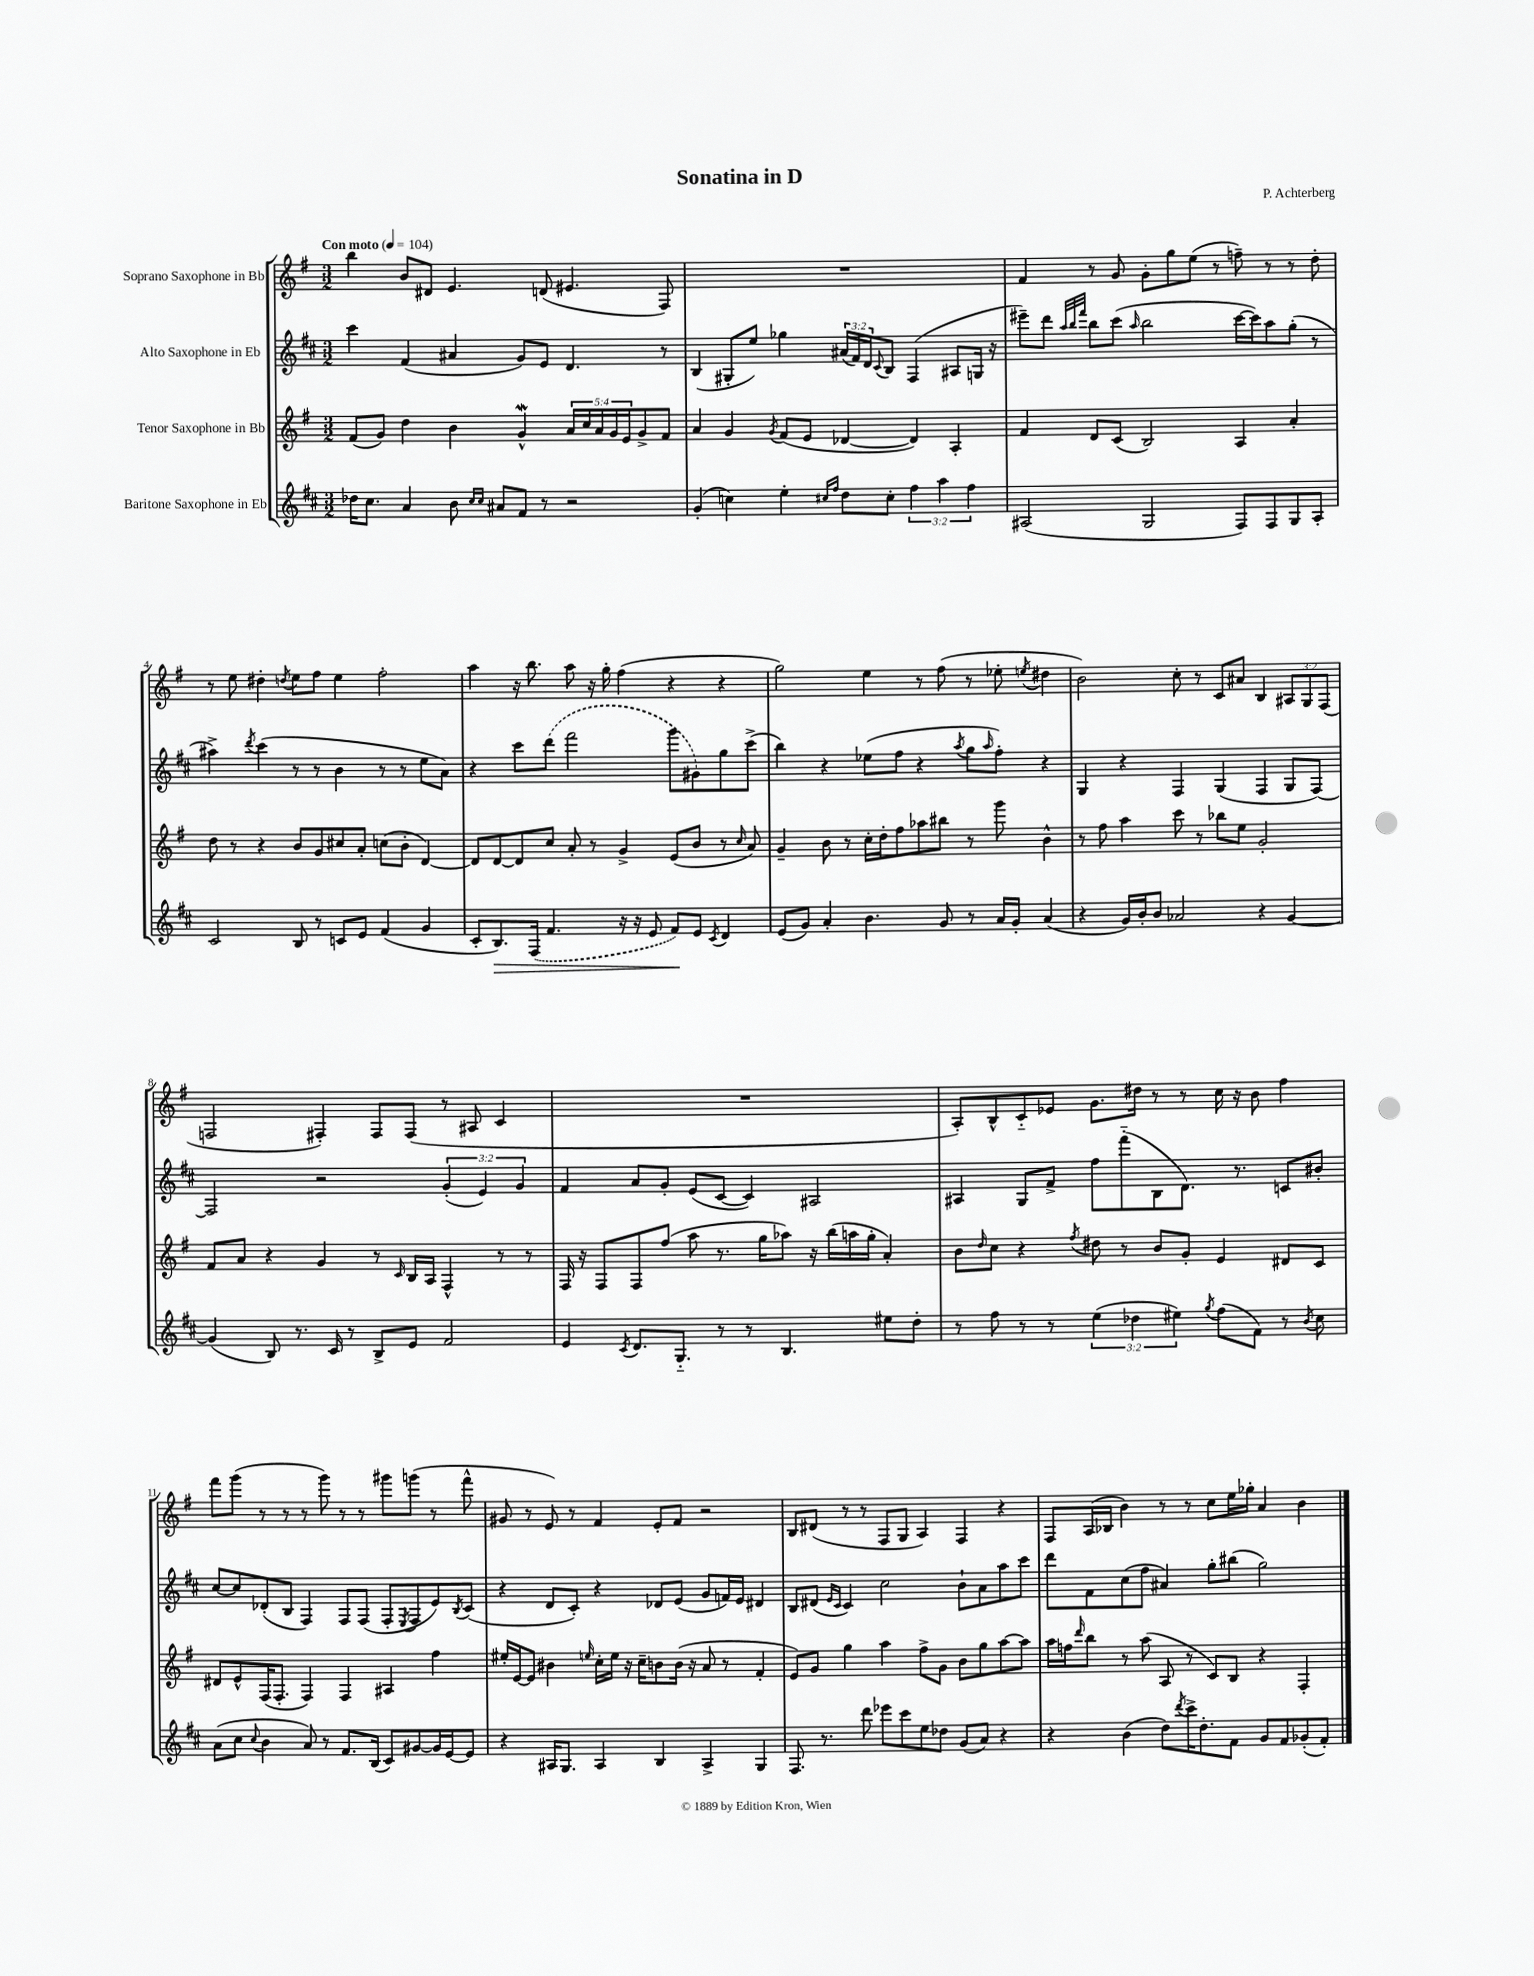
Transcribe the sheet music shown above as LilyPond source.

\header { title = "Sonatina in D" composer = "P. Achterberg" }
<<
\new StaffGroup <<
\new Staff = "s0" \with { instrumentName = "Soprano Saxophone in Bb" } {
    \clef treble \key g \major \numericTimeSignature \time 3/2 \override Staff.TupletNumber.text = #tuplet-number::calc-fraction-text \tempo "Con moto" 4 = 104
    b''4 b'8 dis'8 e'4. d'8( eis'4. fis8) |
    R1. |
    fis'4 r8 g'8 g'8-. g''8 e''8( r8 f''8--) r8 r8 d''8-. |
    r8 e''8 dis''4-. \acciaccatura { d''8 } e''8 fis''8 e''4 fis''2-. |
    a''4 r16 b''8. a''8 r16 g''16-. fis''4( r4 r4 |
    g''2) e''4 r8 fis''8( r8 ees''8-. \acciaccatura { e''8 } dis''4 |
    b'2) c''8-. r8 c'8 ais'8 b4 \tuplet 3/2 { ais8 g8 fis8( } |
    f2 fis4-.) fis8 fis8( r8 ais8 c'4 |
    R1. |
    a8-.) b8-^ c'8-_ ees'8 g'8. dis''16 r8 r8 c''16 r16 b'8 fis''4 |
    fis'''8 g'''8( r8 r8 r8 g'''8) r8 r8 gis'''8 g'''8( r8 fis'''8-^ |
    gis'8 r8 e'8) r8 fis'4 e'8-. fis'8 r2 |
    b8 dis'8( r8 r8 fis8 g8 a4) fis4 r4 |
    fis8 a16( bes16 b'4) r8 r8 c''8 e''16 ges''16-. a'4 b'4 \bar "|." |
}
\new Staff = "s1" \with { instrumentName = "Alto Saxophone in Eb" } {
    \clef treble \key d \major \numericTimeSignature \time 3/2 \override Staff.TupletNumber.text = #tuplet-number::calc-fraction-text
    cis'''4 fis'4( ais'4 g'8) e'8 d'4. r8 |
    b4( gis8-. e''8) ges''4 \tuplet 3/2 { ais'16( fis'16) d'16 } \appoggiatura { cis'8 } b8 fis4( ais8 g16 r16 |
    eis'''8--) d'''8 \grace { a''32 b''32 fis'''32 } b''8 cis'''8( \grace { a''16 } b''2 cis'''16~ cis'''16) a''8 g''8-.( r8 |
    ais''4->) \acciaccatura { d'''8 } cis'''4( r8 r8 b'4 r8 r8 e''8 a'8) |
    r4 cis'''8 \once \slurDashed d'''8( fis'''2 g'''8 gis'8) g''8 cis'''8->( |
    b''4) r4 ees''8( fis''8 r4 \acciaccatura { a''8 } g''8 \grace { a''16 } fis''8-.) r4 |
    g4 r4 fis4 g4( fis4 g8 fis8~) |
    fis2 r2 \tuplet 3/2 { g'4-.( e'4) g'4 } |
    fis'4 a'8 g'8-. e'8( cis'8~ cis'4) ais2 |
    ais4 g8 fis'8-> fis''8 fis'''8-_( b8 d'8.) r8. c'8 bis'8-. |
    cis''8~ cis''8 des'8-.( b8 fis4) fis8 fis8( fis8-. \acciaccatura { e8 } fis8 e'8) \acciaccatura { b8 } cis'8( |
    r4 d'8 cis'8-.) r4 des'8 e'8( g'8 f'16) e'16 dis'4 |
    b8 dis'8( \grace { e'16 cis'16 } cis'4) cis''2 b'8-! a'8 a''8 cis'''8 |
    d'''8 fis'8 cis''8( fis''8 ais'4) g''8-. bis''8( g''2) \bar "|." |
}
\new Staff = "s2" \with { instrumentName = "Tenor Saxophone in Bb" } {
    \clef treble \key g \major \numericTimeSignature \time 3/2 \override Staff.TupletNumber.text = #tuplet-number::calc-fraction-text
    fis'8( g'8) d''4 b'4 g'4-^\mordent \tuplet 5/4 { a'16 c''16 a'16 g'16 e'16 } g'8-> fis'8 |
    a'4 g'4 \acciaccatura { g'8 } fis'8( e'8 des'4~ des'4) a4-. |
    fis'4 d'8 c'8( b2) a4 a'4-. |
    d''8 r8 r4 b'8 g'8 cis''8 a'8-. c''8( b'8-. d'4~) |
    d'8 d'8~ d'8 c''8 a'8-. r8 g'4-> e'8( b'8 r8 \grace { c''16 } a'8) |
    g'4-- b'8 r8 c''16-. d''16-. fis''8 aes''8 bis''8 r8 g'''8 b'4-^ |
    r8 fis''8 a''4 c'''8 r8 bes''8 e''8 g'2-. |
    fis'8 a'8 r4 g'4 r8 \grace { c'16 } b16 a16 fis4-^ r8 r8 |
    fis16 r16 fis8 fis8 fis''8( a''8 r8. g''16 aes''8) r16 b''16( a''16 g''16-. a'4-.) |
    b'8 \grace { d''16 } c''8 r4 \acciaccatura { fis''8 } dis''8 r8 b'8 g'8-. e'4 dis'8 c'8 |
    dis'8 e'8-^ fis16( fis8.-. fis4) fis4 ais4 fis''4 |
    eis''16-. e'16~ e'8 bis'4 \grace { e''16 } c''16-. e''16 r16 c''16-- b'8 b'16( r16 a'8 r8 fis'4-. |
    e'8) g'8 g''4 a''4 fis''8-> g'8 b'8 g''8 a''8~ a''8 |
    a''16 f''16 \grace { d'''16 } b''8 r8 a''8( a8 r8 c'8) b8 r4 fis4-. \bar "|." |
}
\new Staff = "s3" \with { instrumentName = "Baritone Saxophone in Eb" } {
    \clef treble \key d \major \numericTimeSignature \time 3/2 \override Staff.TupletNumber.text = #tuplet-number::calc-fraction-text
    des''16 cis''8. a'4 b'8 \grace { cis''16 cis''16 } ais'8 fis'8 r8 r2 |
    g'4-.( c''4) e''4-. \grace { cis''16 fis''16 } d''8 cis''8-. \tuplet 3/2 { fis''4 a''4 fis''4 } |
    ais2( g2 fis8) fis8 g8 ais8-. |
    cis'2 b8 r8 c'8 e'8 fis'4( g'4 |
    cis'8-. b8.\>) \once \slurDashed fis16( fis'4. r16 r16 e'8 fis'8\!) e'8 \acciaccatura { cis'8 } d'4 |
    e'8( g'8) a'4-. b'4. g'8 r8 a'16 g'16-. a'4( |
    r4 g'16) b'16-. b'8 aes'2 r4 g'4~ |
    g'4( b8) r8. cis'16 r8 b8-> e'8 fis'2 |
    e'4 \acciaccatura { cis'8 } d'8. g8.-_ r8 r8 b4. eis''8 d''8-. |
    r8 fis''8 r8 r8 \tuplet 3/2 { e''4( des''4 eis''4) } \acciaccatura { g''8 } fis''8( fis'8) r8 \acciaccatura { b'8 } cis''8 |
    a'8( cis''8 \appoggiatura { cis''8 } b'4 a'8) r8 fis'8. b16( cis'8) gis'8~ gis'16 e'16~ e'8 |
    r4 ais16 g8. ais4 b4 ais4-> g4 |
    fis8. r8. d'''8 ees'''8 cis'''8 e''8 des''8 g'8( a'8) r4 |
    r4 b'4( d''8) \acciaccatura { d'''8 } cis'''16-> d''8.-. fis'8 g'8 fis'8 ges'8-.( fis'8-.) \bar "|." |
}
>>
>>
